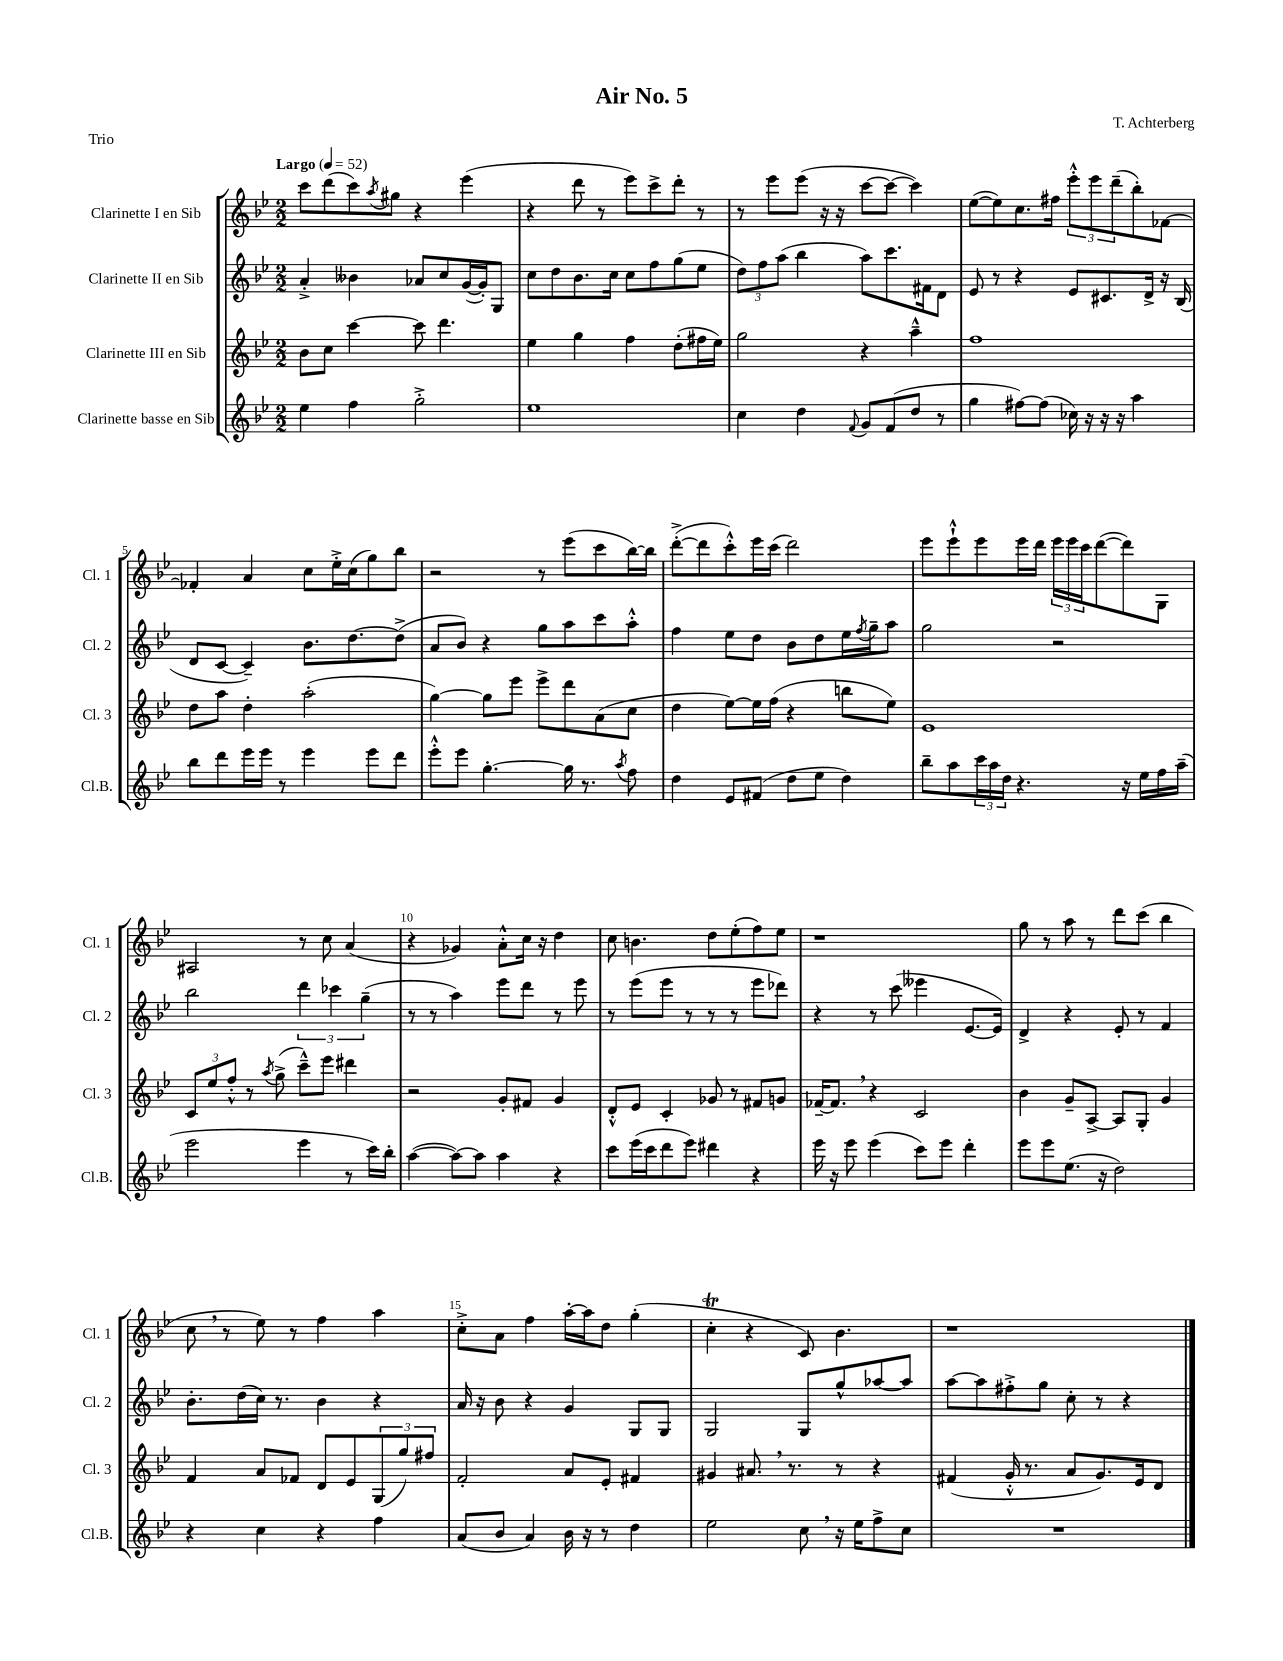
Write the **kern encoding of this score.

**kern	**kern	**kern	**kern
*part4	*part3	*part2	*part1
*staff4	*staff3	*staff2	*staff1
*I"Clarinette basse en Sib	*I"Clarinette III en Sib	*I"Clarinette II en Sib	*I"Clarinette I en Sib
*I'Cl.B.	*I'Cl. 3	*I'Cl. 2	*I'Cl. 1
*clefG2	*clefG2	*clefG2	*clefG2
*k[b-e-]	*k[b-e-]	*k[b-e-]	*k[b-e-]
*M2/2	*M2/2	*M2/2	*M2/2
*MM52	*MM52	*MM52	*MM52
=1	=1	=1	=1
!	!	!	!LO:TX:a:B:t=Largo
4ee-\	8b-\L	4a'^/	8ccc\L
.	8cc\J	.	(8ddd\
4ff\	[4ccc\	4b--X\	8ccc\)
.	.	.	8qaa/
.	.	.	8gg#X\J
2gg'^\	8ccc\]	8a-X/L	4r
.	4.ddd\	8cc/	.
.	.	([16g/L	(4eee-\
.	.	16g'/J])	.
.	.	8G/J	.
=2	=2	=2	=2
1ee-	4ee-\	8cc\L	4r
.	.	8dd\	.
.	4gg\	8.b-\	8ddd\
.	.	.	8r
.	.	16cc\Jk	.
.	4ff\	8cc\L	8eee-\L)
.	.	8ff\	8ccc^\
.	(8dd'\L	(8gg\	8ddd'\J
.	16ff#X\L	8ee-\J	8r
.	16ee-\JJ)	.	.
=3	=3	=3	=3
4cc\	2gg\	12dd\L)	8r
.	.	12ff\	.
.	.	.	8eee-\L
.	.	(12aa\J	.
4dd\	.	4bb-\	(8eee-\J
.	.	.	16r
.	.	.	16r
8qqf/	.	.	.
8g/L	4r	8aa\L)	[8ccc\L
(8f/	.	8.ccc\	8ccc\J_
8dd/J	4aa~^^\	.	4ccc\])
.	.	16f#X\k	.
8r	.	8d\J	.
=4	=4	=4	=4
4gg\	1ff	8e-/	([8ee-\L
.	.	8r	8ee-\])
[8ff#X\L)	.	4r	8.cc\
(8ff#\J]	.	.	.
.	.	.	16ff#X\Jk
16cc-X\)	.	8e-/L	12eee-'^^\L
16r	.	.	.
.	.	.	12eee-\
16r	.	8.c#X/	.
.	.	.	(12ddd~\
16r	.	.	.
4aa\	.	.	8bb-'\)
.	.	16d^/Jk	.
.	.	16r	[8f-X\J
.	.	(16B-/	.
!!LO:LB:g=z
=5	=5	=5	=5
8bb-\L	8dd\L	8d/L	4f-X'/]
8ddd\	8aa\J	[8c/J	.
16eee-\L	4dd'\	4c~/])	4a/
16eee-\JJ	.	.	.
8r	.	.	.
4eee-\	(2aa'\	8.b-\L	8cc\L
.	.	.	16ee-'^\L
.	.	[8.dd\	(16cc\J
8eee-\L	.	.	8gg\)
8ddd\J	.	(8dd^\J]	8bb-\J
=6	=6	=6	=6
8eee-'^^\L	[4gg\)	8a/L	2r
8eee-\J	.	8b-/J)	.
[4.gg'\	8gg\L]	4r	.
.	8eee-\J	.	.
.	8eee-^\L	8gg\L	8r
16gg\]	8ddd\	8aa\	(8eee-\L
8.r	.	.	.
.	(8a\	8ccc\	8ccc\
8qaa/	.	.	.
8ff\	8cc\J	8aa'^^\J	[16bb-\L)
.	.	.	16bb-\JJ]
=7	=7	=7	=7
4dd\	4dd\	4ff\	([8ddd'^\L
.	.	.	8ddd\]
8e-/L	[8ee-\L)	8ee-\L	8ccc'^^\)
(8f#X/J	16ee-\L]	8dd\J	16eee-\L
.	(16ff\JJ	.	(16ccc\JJ
8dd\L	4r	8b-\L	2ddd\)
8ee-\J	.	8dd\	.
4dd\)	8bbn\L	16ee-\L	.
.	.	8qff/	.
.	.	16gg~\J	.
.	8ee-\J)	8aa\J	.
=8	=8	=8	=8
8bb-~\L	1e-	2gg\	8eee-\L
8aa\	.	.	8eee-`^^\
24ccc\L	.	.	8eee-\
24aa\	.	.	.
24dd\JJ	.	.	.
4.r	.	.	16eee-\L
.	.	.	16ddd\JJ
.	.	2r	24eee-\LL
.	.	.	24eee-\
.	.	.	24ccc\J
.	.	.	([8ddd\
16r	.	.	8ddd\])
16ee-\LL	.	.	.
16ff\	.	.	8G\J
(16aa~\JJ	.	.	.
!!LO:LB:g=z
=9	=9	=9	=9
2eee-\	12c/L	2bb-\	2A#X/
.	12ee-/	.	.
.	12ff'^^/J	.	.
.	8r	.	.
.	8qaa/	.	.
.	(8gg^\	.	.
4eee-\	8ccc~^^\L)	6ddd\	8r
.	8eee-\J	.	8cc\
.	.	6ccc-X\	.
8r	4ddd#X\	.	(4a/
.	.	(6gg~\	.
16ccc\LL)	.	.	.
16bb-'\JJ	.	.	.
=10	=10	=10	=10
([4aa\	2r	8r	4r
.	.	8r	.
8aa\L_)	.	4aa\)	4g-X/)
8aa\J]	.	.	.
4aa\	8g'/L	8eee-\L	8a'^^\L
.	8f#X/J	8ddd\J	16cc\Jk
.	.	.	16r
4r	4g/	8r	4dd\
.	.	8eee-\	.
=11	=11	=11	=11
8ccc\L	8d'^^/L	8r	8cc\
(16eee-\L	8e-/J	(8eee-\L	4.bn\
16ccc\J	.	.	.
8ddd\	4c'/	8eee-\J	.
8eee-\J)	.	8r	.
4ddd#X\	8g-X/	8r	8dd\L
.	8r	8r	(8ee-'\
4r	8f#X/L	8eee-\L	8ff\)
.	8gn/J	8ddd-X\J)	8ee-\J
=12	=12	=12	=12
16eee-\	[16f-X~/KL	4r	1r
16r	8.f-,/J]	.	.
8eee-\	.	.	.
(4eee-\	4r	8r	.
.	.	(8ccc\	.
8ccc\L)	2c/	4eee--X\	.
8eee-\J	.	.	.
4ddd'\	.	[8.e-/L	.
.	.	16e-/Jk])	.
=13	=13	=13	=13
8eee-\L	4b-\	4d^/	8gg\
8eee-\	.	.	8r
(8.ee-\J	8g~/L	4r	8aa\
.	[8A^/J	.	8r
16r	.	.	.
2dd\)	8A/L]	8e-'/	8ddd\L
.	8G'/J	8r	(8ccc\J
.	4g/	4f/	4bb-\
!!LO:LB:g=z
=14	=14	=14	=14
4r	4f/	8.b-'\L	8cc,\
.	.	.	8r
.	.	(16dd\L	.
4cc\	8a/L	16cc\JJ)	8ee-\)
.	.	8.r	.
.	8f-X/J	.	8r
4r	8d/L	4b-\	4ff\
.	8e-/	.	.
4ff\	(12G/	4r	4aa\
.	12gg/)	.	.
.	12ff#X/J	.	.
=15	=15	=15	=15
(8a/L	2f'/	16a/	8cc'^\L
.	.	16r	.
8b-/J	.	8b-\	8a\J
4a/)	.	4r	4ff\
16b-\	8a/L	4g/	[16aa'\LL
16r	.	.	16aa\J]
8r	8e-'/J	.	8dd\J
4dd\	4f#X/	8G/L	(4gg'\
.	.	8G/J	.
=16	=16	=16	=16
2ee-\	4g#X/	2G/	4ccT'\
.	8.a#X,/	.	4r
.	8.r	.	.
8cc,\	.	8G/L	8c/)
16r	8r	8gg^^/	4.b-\
16ee-\KL	.	.	.
8ff^\	4r	[8aa-X/	.
8cc\J	.	8aa-/J]	.
=17	=17	=17	=17
1r	(4f#X/	[8aa\L	1r
.	.	8aa\]	.
.	16g'^^/	8ff#X'^\	.
.	8.r	.	.
.	.	8gg\J	.
.	8a/L	8cc'\	.
.	8.g/)	8r	.
.	.	4r	.
.	16e-/k	.	.
.	8d/J	.	.
==	==	==	==
*-	*-	*-	*-
